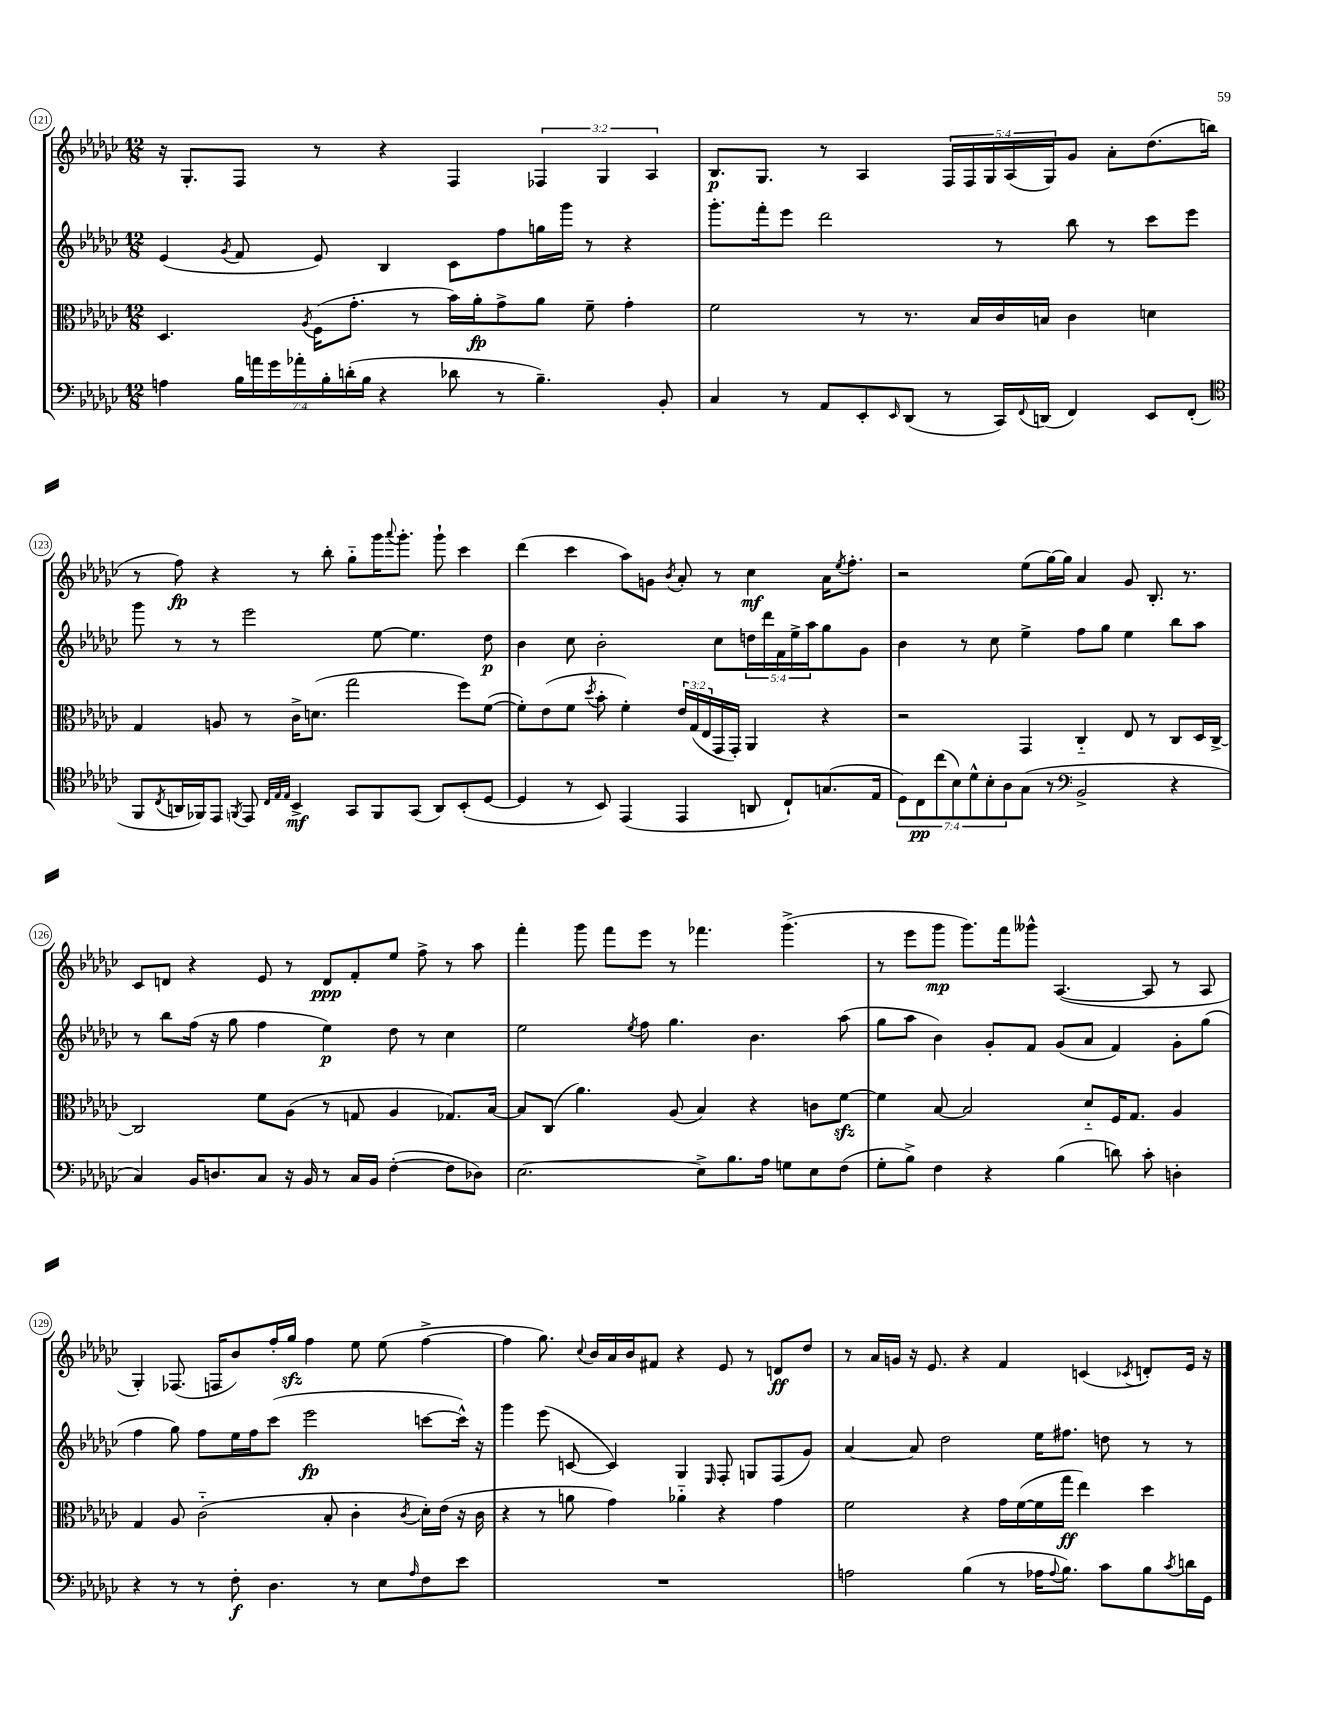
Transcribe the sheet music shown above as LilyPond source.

<<
\new StaffGroup <<
\new Staff = "s0" {
    \clef treble \key ges \major \numericTimeSignature \time 12/8 \override Staff.TupletNumber.text = #tuplet-number::calc-fraction-text
    r16 ges8.-. f8 r8 r4 f4 \tuplet 3/2 { fes4 ges4 aes4 } |
    bes8.\p ges8. r8 aes4 \tuplet 5/4 { f16 f16 ges16 aes16( ges16) } ges'8 aes'8-. des''8.( b''16 |
    r8 f''8\fp) r4 r8 bes''8-. ges''8-_ ges'''16 \appoggiatura { aes'''8 } ges'''8.-. ges'''8-! ces'''4 |
    des'''4( ces'''4 aes''8) g'8 \acciaccatura { bes'8 } aes'8-. r8 ces''4\mf aes'16 \acciaccatura { ees''8 } f''8.-. |
    r2 ees''8( ges''16~) ges''16 aes'4 ges'8 bes8.-. r8. |
    ces'8 d'8 r4 ees'8 r8 d'8\ppp f'8-. ees''8 f''8-> r8 aes''8 |
    f'''4-. ges'''8 f'''8 ees'''8 r8 fes'''4. ges'''4.->( |
    r8 ees'''8 ges'''8\mp ges'''8.) f'''16 geses'''8-^ aes4.~( aes8 r8 aes8 |
    ges4-.) fes8.( f16 bes'8) f''16-. ges''16\sfz f''4 ees''8 ees''8( f''4~-> |
    f''4 ges''8.) \appoggiatura { ces''8 } bes'16 aes'16 bes'16 fis'8 r4 ees'8 r8 d'8\ff des''8 |
    r8 aes'16 g'16 r16 ees'8. r4 f'4 c'4( \acciaccatura { ces'8 } d'8-.) ees'16 r16 \bar "|." |
}
\new Staff = "s1" {
    \clef treble \key ges \major \numericTimeSignature \time 12/8 \override Staff.TupletNumber.text = #tuplet-number::calc-fraction-text
    ees'4( \acciaccatura { ges'8 } f'8 ees'8) bes4 ces'8 f''8 g''16 ges'''16 r8 r4 |
    ges'''8.-. f'''16-. ees'''8 des'''2 r8 bes''8 r8 ces'''8 ees'''8 |
    ges'''8 r8 r8 ees'''2 ees''8~ ees''4. des''8\p |
    bes'4 ces''8 bes'2-. ces''8 \tuplet 5/4 { d''16 des'''16 f'16 ees''16-> aes''16 } ges''8 ges'8 |
    bes'4 r8 ces''8 ees''4-> f''8 ges''8 ees''4 bes''8 aes''8 |
    r8 bes''8 f''16( r16 ges''8 f''4 ees''4\p) des''8 r8 ces''4 |
    ees''2 \acciaccatura { ees''8 } f''8 ges''4. bes'4. aes''8( |
    ges''8 aes''8 bes'4) ges'8-. f'8 ges'8( aes'8 f'4) ges'8-. ges''8( |
    f''4 ges''8) f''8 ees''16 f''16 ces'''8( ees'''2\fp c'''8~ c'''16-^) r16 |
    ges'''4 ees'''8( c'8~ c'4) ges4 \grace { ees16 } f8-. g8 f8( ges'8) |
    aes'4~ aes'8 des''2 ees''16 fis''8. d''8 r8 r8 \bar "|." |
}
\new Staff = "s2" {
    \clef alto \key ges \major \numericTimeSignature \time 12/8 \override Staff.TupletNumber.text = #tuplet-number::calc-fraction-text
    des4. \acciaccatura { aes8 } f16( ges'8.-. r8 bes'16) aes'16-.\fp ges'8-> aes'8 f'8-- ges'4-. |
    f'2 r8 r8. bes16 ces'16 b16 ces'4 d'4 |
    ges4 a8 r8 ces'16-> d'8.( ges''2 f''8) f'8~( |
    f'8-.) ees'8( f'8 \acciaccatura { des''8 } bes'8-. f'4-.) \tuplet 3/2 { ees'16 ges16( ees16 } ges,16 ges,16-.) aes,4 r4 |
    r2 ges,4 ces4-_ ees8 r8 ces8 des16 ces16~-> |
    ces2 f'8 aes8( r8 g8 aes4 ges8.) bes16~ |
    bes8 ces8( aes'4.) aes8( bes4) r4 c'8 f'8~\sfz |
    f'4 bes8~ bes2 des'8-_ f16 ges8. aes4 |
    ges4 aes8 ces'2-_( bes8-. ces'4-. \acciaccatura { ces'8 } des'16-.) ees'16( r16 ces'16 |
    r4 r8 a'8 ges'4) aes'4-_ r4 ges'4 |
    f'2 r4 ges'16 f'16~( f'16 ges''16\ff ees''4) des''4 \bar "|." |
}
\new Staff = "s3" {
    \clef bass \key ges \major \numericTimeSignature \time 12/8 \override Staff.TupletNumber.text = #tuplet-number::calc-fraction-text
    a4 \tuplet 7/4 { bes16 a'16 ges'16 aes'16-. bes16-. d'16-.( bes16 } r4 des'8 r8 bes4.--) bes,8-. |
    ces4 r8 aes,8 ees,8-. \grace { ees,16 } des,8( r8 ces,16) \appoggiatura { f,8 } d,16( f,4) ees,8 f,8-.( |
    \clef tenor f,8 \acciaccatura { ces8 } a,16 fes,16) ees,8 \acciaccatura { f,8 } ees,8 \grace { ces32 ees32 ees32 } bes,4->\mf ges,8 f,8 ges,8( a,8) bes,8-.( des8~ |
    des4 r8 bes,8) ees,4( ees,4 a,8 ces8-!) g8.( ees16 |
    \tuplet 7/4 { des8) ces8\pp ces''8( bes8) des'8-^ bes8-. aes8 } ges8( r8 \clef bass bes,2-> r4 |
    ces4) bes,16 d8. ces8 r16 bes,16 r8 ces16 bes,16 f4~-.( f8 des8) |
    ees2.~ ees8-> bes8. aes16 g8 ees8 f8( |
    ges8-. bes8->) f4 r4 bes4( d'8) ces'8-. d4-. |
    r4 r8 r8 f8-.\f des4. r8 ees8 \grace { aes16 } f8 ees'8 |
    R1. |
    a2 bes4( r8 aes16 \appoggiatura { aes8 } bes8.) ces'8 bes8 \acciaccatura { ces'8 } d'16 ges,16 \bar "|." |
}
>>
>>
\layout { \context { \Score currentBarNumber = #121 \override BarNumber.stencil = #(make-stencil-circler 0.1 0.3 ly:text-interface::print) } }
